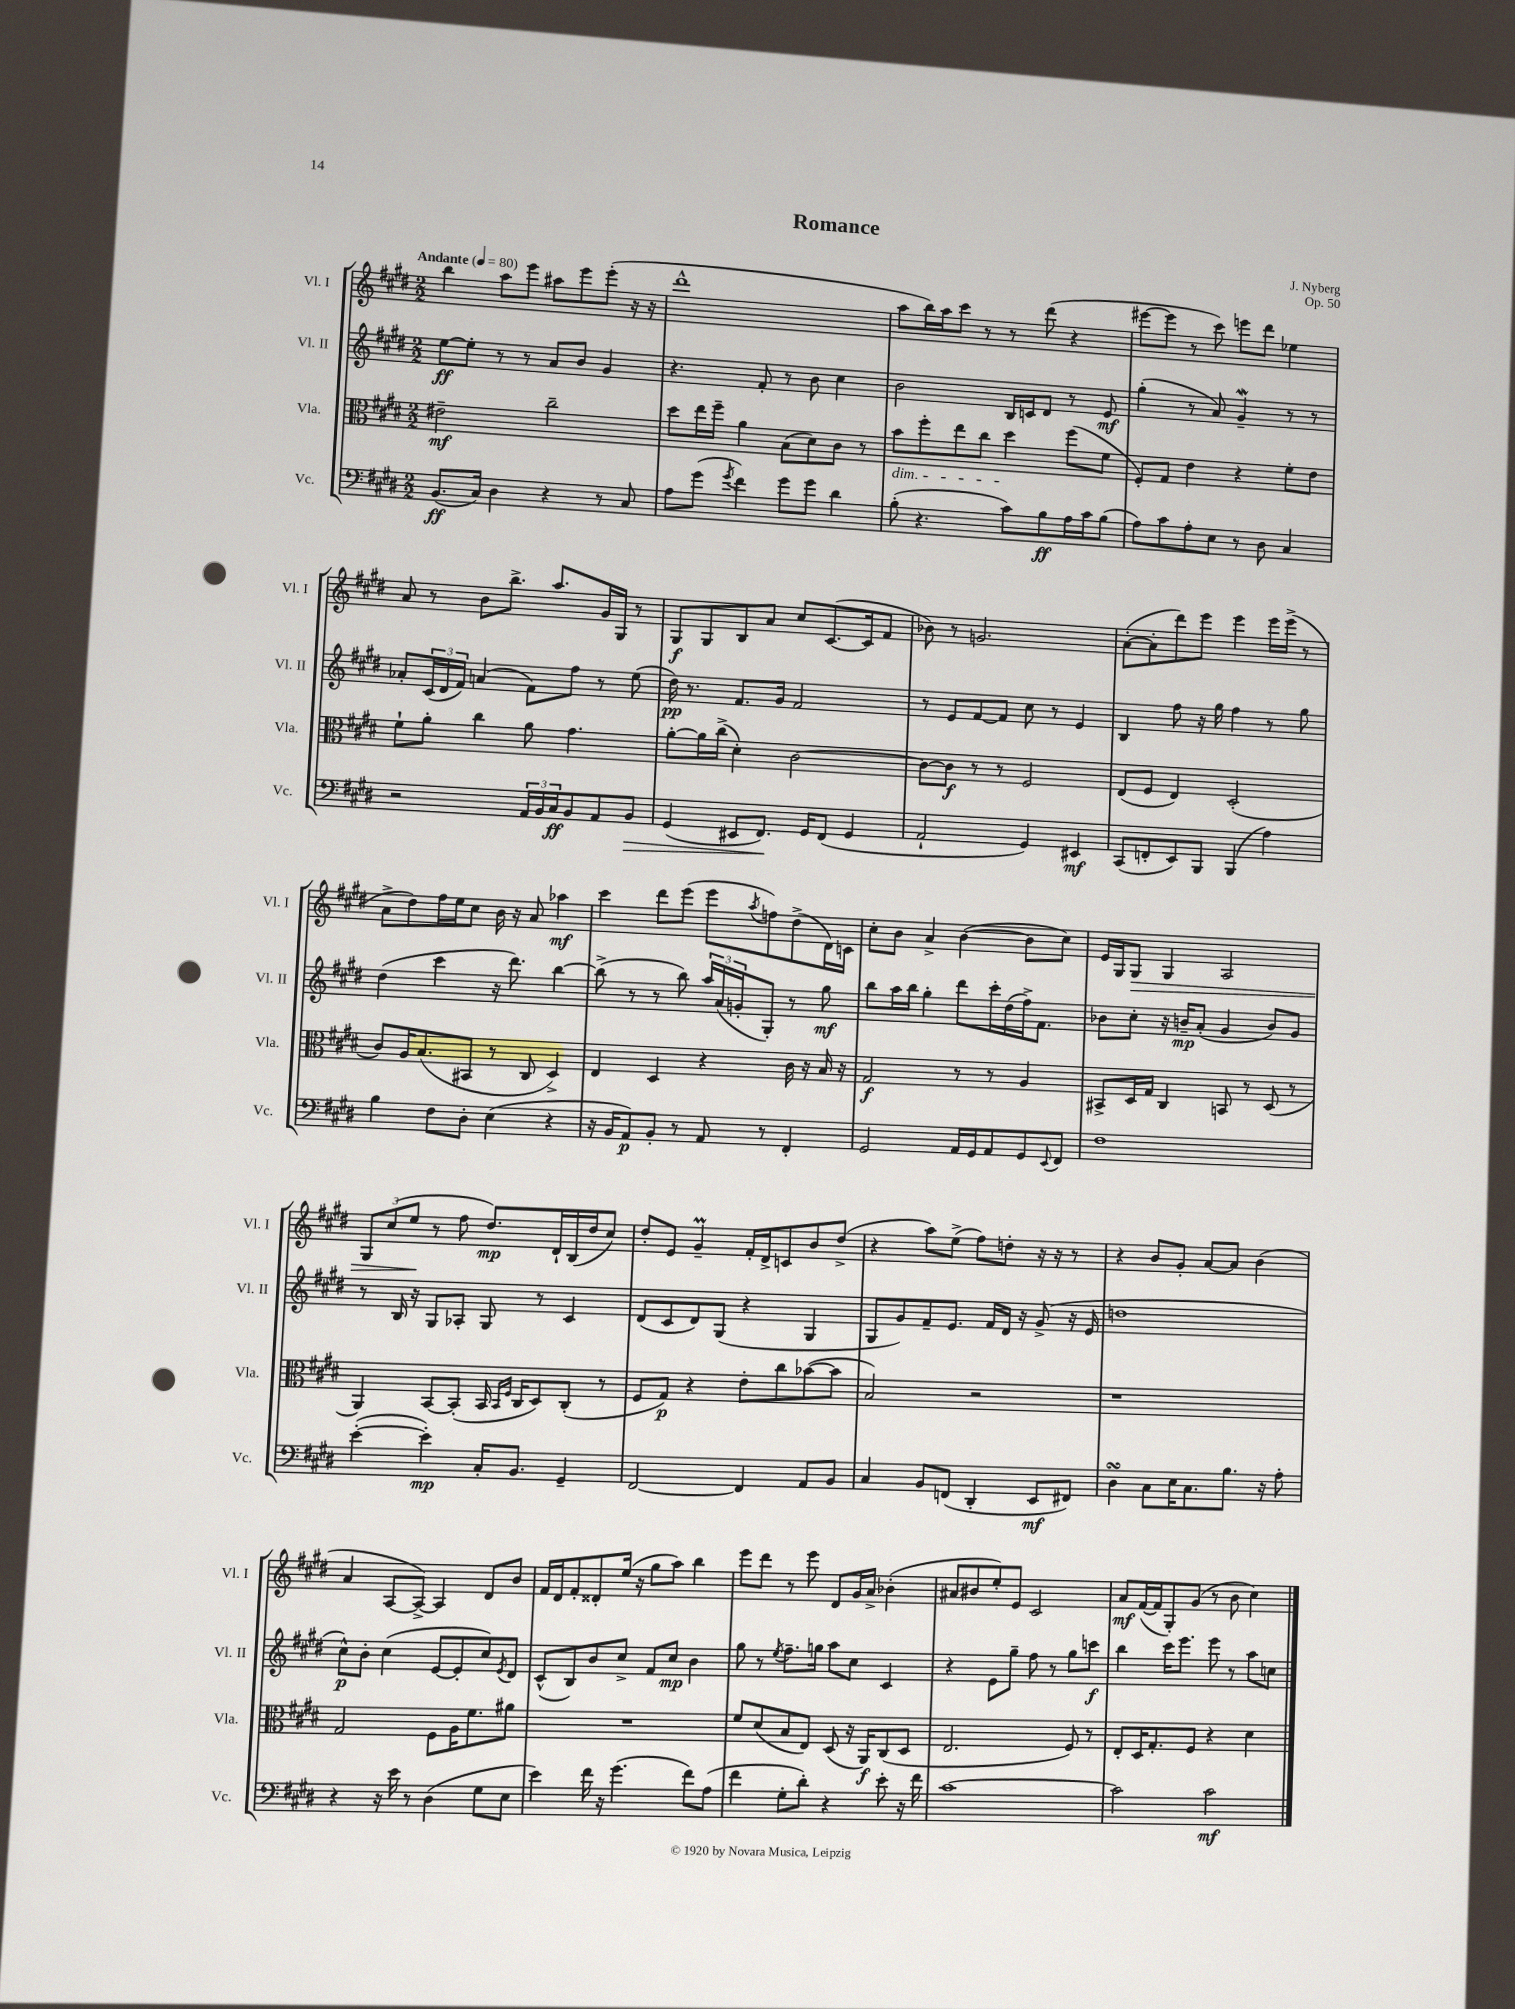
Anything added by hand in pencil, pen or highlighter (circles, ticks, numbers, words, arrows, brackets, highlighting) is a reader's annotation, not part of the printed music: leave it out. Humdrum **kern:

**kern	**dynam	**kern	**dynam	**kern	**dynam	**kern	**dynam
*part4	*part4	*part3	*part3	*part2	*part2	*part1	*part1
*staff4	*staff4	*staff3	*staff3	*staff2	*staff2	*staff1	*staff1
*I"Vc.	*	*I"Vla.	*	*I"Vl. II	*	*I"Vl. I	*
*I'Vc.	*	*I'Vla.	*	*I'Vl. II	*	*I'Vl. I	*
*clefF4	*	*clefC3	*	*clefG2	*	*clefG2	*
*k[f#c#g#d#]	*	*k[f#c#g#d#]	*	*k[f#c#g#d#]	*	*k[f#c#g#d#]	*
*M2/2	*	*M2/2	*	*M2/2	*	*M2/2	*
*MM80	*	*MM80	*	*MM80	*	*MM80	*
=1	=1	=1	=1	=1	=1	=1	=1
!	!	!	!	!	!	!LO:TX:a:B:t=Andante	!
(8.BB/L	ff	2e#X~\	mf	[8ee\L	ff	4bb\	.
.	.	.	.	8ee'\J]	.	.	.
16C#/Jk)	.	.	.	.	.	.	.
4D#\	.	.	.	8r	.	8aa\L	.
.	.	.	.	8r	.	8eee\J	.
4r	.	2cc#~\	.	8a/L	.	8aa#X\L	.
.	.	.	.	8b/J	.	8eee\	.
8r	.	.	.	4g#/	.	(8eee'\J	.
8C#/	.	.	.	.	.	16r	.
.	.	.	.	.	.	16r	.
=2	=2	=2	=2	=2	=2	=2	=2
8A\L	.	8dd#\L	.	4.r	.	1ddd#^^	.
(8g#\J	.	16ee\L	.	.	.	.	.
.	.	16ff#~\JJ	.	.	.	.	.
8qg#/	.	.	.	.	.	.	.
4f#\)	.	4a\	.	.	.	.	.
.	.	.	.	8f#'/	.	.	.
8g#\L	.	(8B\L	.	8r	.	.	.
8g#\J	.	8d#\)	.	8b\	.	.	.
4d#\	.	8c#\J	.	4cc#\	.	.	.
.	.	8r	.	.	.	.	.
=3	=3	=3	=3	=3	=3	=3	=3
!	!	!LO:TX:b:i:t=dim.	!	!	!	!	!
(8B'\	.	8b\L	.	2b\	.	8aa\L	.
4.r	.	8ff#'\	.	.	.	16bb\L)	.
.	.	.	.	.	.	16aa\J	.
.	.	8ee\	.	.	.	8ccc#\J	.
.	.	8cc#\J	.	.	.	8r	.
8c#\L)	.	4dd#\	.	16B/LL	.	8r	.
.	.	.	.	16cn/J	.	.	.
8B\	ff	.	.	8d#/J	.	(8ddd#\	.
16A\L	.	(8ff#\L	.	8r	.	4r	.
16c#\J	.	.	.	.	.	.	.
(8B\J	.	8f#\J	.	8e/	mf	.	.
=4	=4	=4	=4	=4	=4	=4	=4
8A\L)	.	8F#'/L)	.	(4gg#'\	.	[8eee#X\L	.
8c#\	.	8G#/J	.	.	.	8eee#\J]	.
8A'\	.	4e\	.	8r	.	8r	.
8E\J	.	.	.	8a/)	.	8ccc#\)	.
8r	.	4r	.	4g#W~/	.	8eeen\L	.
8D#\	.	.	.	.	.	8ddd#\J	.
4C#/	.	8f#'\L	.	8r	.	4ee-X\	.
.	.	8e\J	.	8r	.	.	.
!!LO:LB:g=z
=5	=5	=5	=5	=5	=5	=5	=5
2r	.	8f#`\L	.	8a-X'/L	.	8a/	.
.	.	8a'\J	.	(24c#/L	.	8r	.
.	.	.	.	24d#/	.	.	.
.	.	.	.	24f#/JJ)	.	.	.
.	.	4cc#\	.	(4an/	.	8b\L	.
.	.	.	.	.	.	8.bb^\J	.
24AA/LL	.	8a\	.	8f#\L)	.	.	.
24BB/	.	.	.	.	.	.	.
.	.	.	.	.	.	8.aa/L	.
24C#/J	ff	.	.	.	.	.	.
8BB/	.	4.g#\	.	8ff#\J	.	.	.
8AA/	.	.	.	8r	.	16g#/L	.
.	.	.	.	.	.	16G#/JJ	.
!	!LO:HP:b	!	!	!	!	!	!
8BB/J	>	.	.	(8ee\	.	8r	.
=6	=6	=6	=6	=6	=6	=6	=6
(4GG#/	.	[8a'\L	.	16dd#\)	pp	8G#/L	f
.	.	.	.	8.r	.	.	.
.	.	16a\L]	.	.	.	8G#/	.
.	.	(16cc#^\JJ	.	.	.	.	.
8EE#X/L	.	4d#'\)	.	8.f#/L	.	8B/	.
8.FF#/J)	.	.	.	.	.	8a/J	.
.	.	.	.	16g#/Jk	.	.	.
.	.	[2c#\	.	2f#/	.	8cc#/L	.
16GG#/KL	]	.	.	.	.	.	.
(8FF#/J	.	.	.	.	.	([8.c#/	.
4GG#/	.	.	.	.	.	.	.
.	.	.	.	.	.	16c#/k]	.
.	.	.	.	.	.	8f#/J	.
=7	=7	=7	=7	=7	=7	=7	=7
2AA`/	.	8c#\L_	.	8r	.	8b-X\)	.
.	.	8c#\J]	f	8e/L	.	8r	.
.	.	8r	.	[8f#/	.	2.gn/	.
.	.	8r	.	8f#/J]	.	.	.
4GG#/)	.	2F#/	.	8cc#\	.	.	.
.	.	.	.	8r	.	.	.
4EE#X/	mf	.	.	4e/	.	.	.
=8	=8	=8	=8	=8	=8	=8	=8
(8CC#/L	.	(8E/L	.	4B/	.	([8a'\L	.
8FFn'/	.	8F#/J	.	.	.	8a'\]	.
8EE/)	.	4E/)	.	8ff#\	.	8ddd#\)	.
8BBB/J	.	.	.	16r	.	8eee\J	.
.	.	.	.	16gg#\	.	.	.
(4BBB/	.	(2D#'/	.	4ff#\	.	4eee\	.
4A\)	.	.	.	8r	.	16eee\LL	.
.	.	.	.	.	.	(16eee^\JJ	.
.	.	.	.	8gg#\	.	8r	.
!!LO:LB:g=z
=9	=9	=9	=9	=9	=9	=9	=9
4B\	.	8c#/L)	.	(4dd#\	.	8a^\L	.
.	.	16A/K	.	.	.	8dd#\)	.
.	.	(8.B/	.	.	.	.	.
8F#\L	.	.	.	4ccc#\	.	16ff#\L	.
.	.	.	.	.	.	16ee\J	.
8D#'\J	.	8BB#X/J	.	.	.	8cc#\J	.
(4E\	.	8r	.	16r	.	16b\	.
.	.	.	.	8.ddd#\)	.	16r	.
.	.	8C#/	.	.	.	8a/	.
4r	.	4D#^/)	.	[4bb\	.	4aa-X\	mf
=10	=10	=10	=10	=10	=10	=10	=10
16r	.	4E/	.	(8bb^\]	.	4ccc#\	.
16BB/KL	.	.	.	.	.	.	.
8AA/)	p	.	.	8r	.	.	.
8BB'/J	.	4D#/	.	8r	.	8ddd#\L	.
8r	.	.	.	8bb\)	.	(8eee\J	.
8AA/	.	4r	.	24aa/LL	.	8eee\L	.
.	.	.	.	(24a/	.	.	.
.	.	.	.	24gn'/J	.	.	.
.	.	.	.	.	.	8qaa/	.
8r	.	.	.	8G#'/J)	.	8ffn\)	.
4FF#'/	.	16c#\	.	8r	.	(8dd#^\	.
.	.	16r	.	.	.	.	.
.	.	16B/	.	8gg#\	mf	16d#\L)	.
.	.	16r	.	.	.	16cn\JJ	.
=11	=11	=11	=11	=11	=11	=11	=11
2GG#/	.	2G#/	f	8bb\L	.	8cc#'\L	.
.	.	.	.	16aa\L	.	8b\J	.
.	.	.	.	16bb\JJ	.	.	.
.	.	.	.	4gg#'\	.	4a^/	.
16AA/LL	.	8r	.	8ddd#\L	.	([4b\	.
16GG#/J	.	.	.	.	.	.	.
8AA/	.	8r	.	16ccc#'\L	.	.	.
.	.	.	.	(16dd#\	.	.	.
8GG#/	.	4A/	.	16ff#^\J)	.	8b\L]	.
.	.	.	.	8.f#\J	.	.	.
8qqEE/	.	.	.	.	.	.	.
8FF#/J	.	.	.	.	.	8cc#\J)	.
=12	=12	=12	=12	=12	=12	=12	=12
1F#	.	8BB#X^/L	.	8b-X\L	.	16e/LL	.
.	.	.	.	.	.	16G#/J	.
!	!	!	!	!	!	!	!LO:HP:b
.	.	16D#/L	.	8cc#'\J	.	8G#/J	>
.	.	16G#/JJ	.	.	.	.	.
.	.	4C#/	.	16r	.	4G#/	.
.	.	.	.	16bn~/KL	mp	.	.
.	.	.	.	(8a'/J	.	.	.
.	.	8BBn/	.	4g#/	.	2A/	.
.	.	8r	.	.	.	.	.
.	.	(8D#/	.	8b/L)	.	.	.
.	.	8r	.	8g#/J	.	.	.
!!LO:LB:g=z
=13	=13	=13	=13	=13	=13	=13	=13
([4e'\	.	4AA/)	.	8r	.	12G#/L	.
.	.	.	.	.	.	(12cc#/	.
.	.	.	.	16B/	.	.	.
.	.	.	.	.	.	12ee/J	.
.	.	.	.	16r	.	.	.
4e'\])	mp	[8BB/L	.	8G#/L	.	8r	]
.	.	(8BB'/J]	.	8A-X'/J	.	8ff#\	.
16C#'/KL	.	16BB/	.	8G#/	.	8.dd#/L)	mp
.	.	16qqBB/LL	.	.	.	.	.
.	.	16qqF#/JJ	.	.	.	.	.
8.BB/J	.	16C#/KL	.	.	.	.	.
.	.	8D#/)	.	8r	.	.	.
.	.	.	.	.	.	16d#`/L	.
4GG#~/	.	(8C#'/J	.	4c#/	.	(16B/	.
.	.	.	.	.	.	16dd#/J	.
.	.	8r	.	.	.	8cc#/J)	.
=14	=14	=14	=14	=14	=14	=14	=14
[2FF#/	.	8F#/L	.	(8d#/L	.	8dd#'/L	.
.	.	8G#/J)	p	8c#/	.	8e/J	.
.	.	4r	.	8d#/)	.	4g#m~/	.
.	.	.	.	(8G#/J	.	.	.
4FF#/]	.	8e'\L	.	4r	.	16f#'/LL	.
.	.	.	.	.	.	16d#^/J	.
.	.	8cc#\	.	.	.	8cn/	.
8AA/L	.	([8b-X\	.	4G#/	.	8b/	.
8BB/J	.	8b-\J]	.	.	.	(8dd#^/J	.
=15	=15	=15	=15	=15	=15	=15	=15
4C#/	.	2B/)	.	8G#/L	.	4r	.
.	.	.	.	8g#/)	.	.	.
8BB/L	.	.	.	8f#~/	.	8aa\L)	.
(8FFn/J	.	.	.	8.e/J	.	(8ee^\J	.
4DD#'/	.	2r	.	.	.	8ff#\L)	.
.	.	.	.	16f#/LL	.	.	.
.	.	.	.	16d#/JJ	.	8ddn'\J	.
.	.	.	.	16r	.	.	.
8EE/L	mf	.	.	(8g#^/	.	16r	.
.	.	.	.	.	.	16r	.
8FF#X/J)	.	.	.	16r	.	8r	.
.	.	.	.	16e/	.	.	.
=16	=16	=16	=16	=16	=16	=16	=16
4D#sSsS\	.	1r	.	1ddn	.	4r	.
8C#\L	.	.	.	.	.	8b/L	.
16E\K	.	.	.	.	.	8g#'/J	.
8.C#\	.	.	.	.	.	.	.
.	.	.	.	.	.	[8a/L	.
8.B\J	.	.	.	.	.	8a/J]	.
.	.	.	.	.	.	(4b\	.
16r	.	.	.	.	.	.	.
8A'\	.	.	.	.	.	.	.
!!LO:LB:g=z
=17	=17	=17	=17	=17	=17	=17	=17
4r	.	2G#/	.	8cc#^^\L)	p	4a/	.
.	.	.	.	8b'\J	.	.	.
16r	.	.	.	(4cc#\	.	[8A/L	.
16e\	.	.	.	.	.	.	.
8r	.	.	.	.	.	8A^/J_)	.
(4D#\	.	8F#\L	.	[8e/L	.	4A/]	.
.	.	16A\K	.	8e'/]	.	.	.
.	.	8.f#\	.	.	.	.	.
8G#\L	.	.	.	8cc#/)	.	8d#/L	.
.	.	.	.	8qe/	.	.	.
8E\J	.	8a#X\J	.	8d#/J	.	8b/J	.
=18	=18	=18	=18	=18	=18	=18	=18
4e\)	.	1r	.	(8c#^^/L	.	16f#/LL	.
.	.	.	.	.	.	16d#/J	.
.	.	.	.	8B/)	.	8f#'/	.
16f#\	.	.	.	8b/	.	8d##X'/	.
16r	.	.	.	.	.	.	.
(4.g#\	.	.	.	8cc#^/J	.	(16ee/Jk	.
.	.	.	.	.	.	16r	.
.	.	.	.	8f#/L	.	8gg#\L	.
.	.	.	.	8cc#/J	mp	8aa\J)	.
8f#\L)	.	.	.	4b\	.	4bb\	.
(8A\J	.	.	.	.	.	.	.
=19	=19	=19	=19	=19	=19	=19	=19
4f#\	.	8f#/L	.	8gg#\	.	8eee\L	.
.	.	(8d#/	.	8r	.	8ddd#\J	.
.	.	.	.	8qee/	.	.	.
8G#'\L	.	8B/	.	8.ff#~\L	.	8r	.
8d#'\J)	.	8E/J)	.	.	.	8eee\	.
.	.	.	.	16ggn\Jk	.	.	.
4r	.	(8D#/	.	8aa\L	.	8d#/L	.
.	.	16r	.	8cc#\J	.	16g#/L	.
.	.	16AA/KL)	f	.	.	16a^/JJ	.
8e'\	.	(8C#/	.	4c#/	.	(4b-X'\	.
16r	.	8D#/J	.	.	.	.	.
16f#\	.	.	.	.	.	.	.
=20	=20	=20	=20	=20	=20	=20	=20
[1c#	.	2.E/	.	4r	.	8a#X/L	.
.	.	.	.	.	.	8b#X/	.
.	.	.	.	8e\L	.	8ee'/)	.
.	.	.	.	8gg#~\J	.	8e/J	.
.	.	.	.	8ff#\	.	2c#/	.
.	.	.	.	8r	.	.	.
.	.	8F#/)	.	8gg#\L	.	.	.
.	.	8r	.	8cccn\J	f	.	.
=21	=21	=21	=21	=21	=21	=21	=21
2c#\]	.	8E'/L	.	4bb\	.	8a/L	mf
.	.	16D#/K	.	.	.	([16f#/L	.
.	.	8.G#'/	.	.	.	16f#/J]	.
.	.	.	.	16ccc#\KL	.	8G#'/)	.
.	.	.	.	8.eee\J	.	.	.
.	.	8F#/J	.	.	.	(8g#/J	.
2c#\	mf	4r	.	8eee\	.	8r	.
.	.	.	.	8r	.	8b\	.
.	.	4d#\	.	8aa\L	.	4cc#\)	.
.	.	.	.	8ccn\J	.	.	.
==	==	==	==	==	==	==	==
*-	*-	*-	*-	*-	*-	*-	*-
